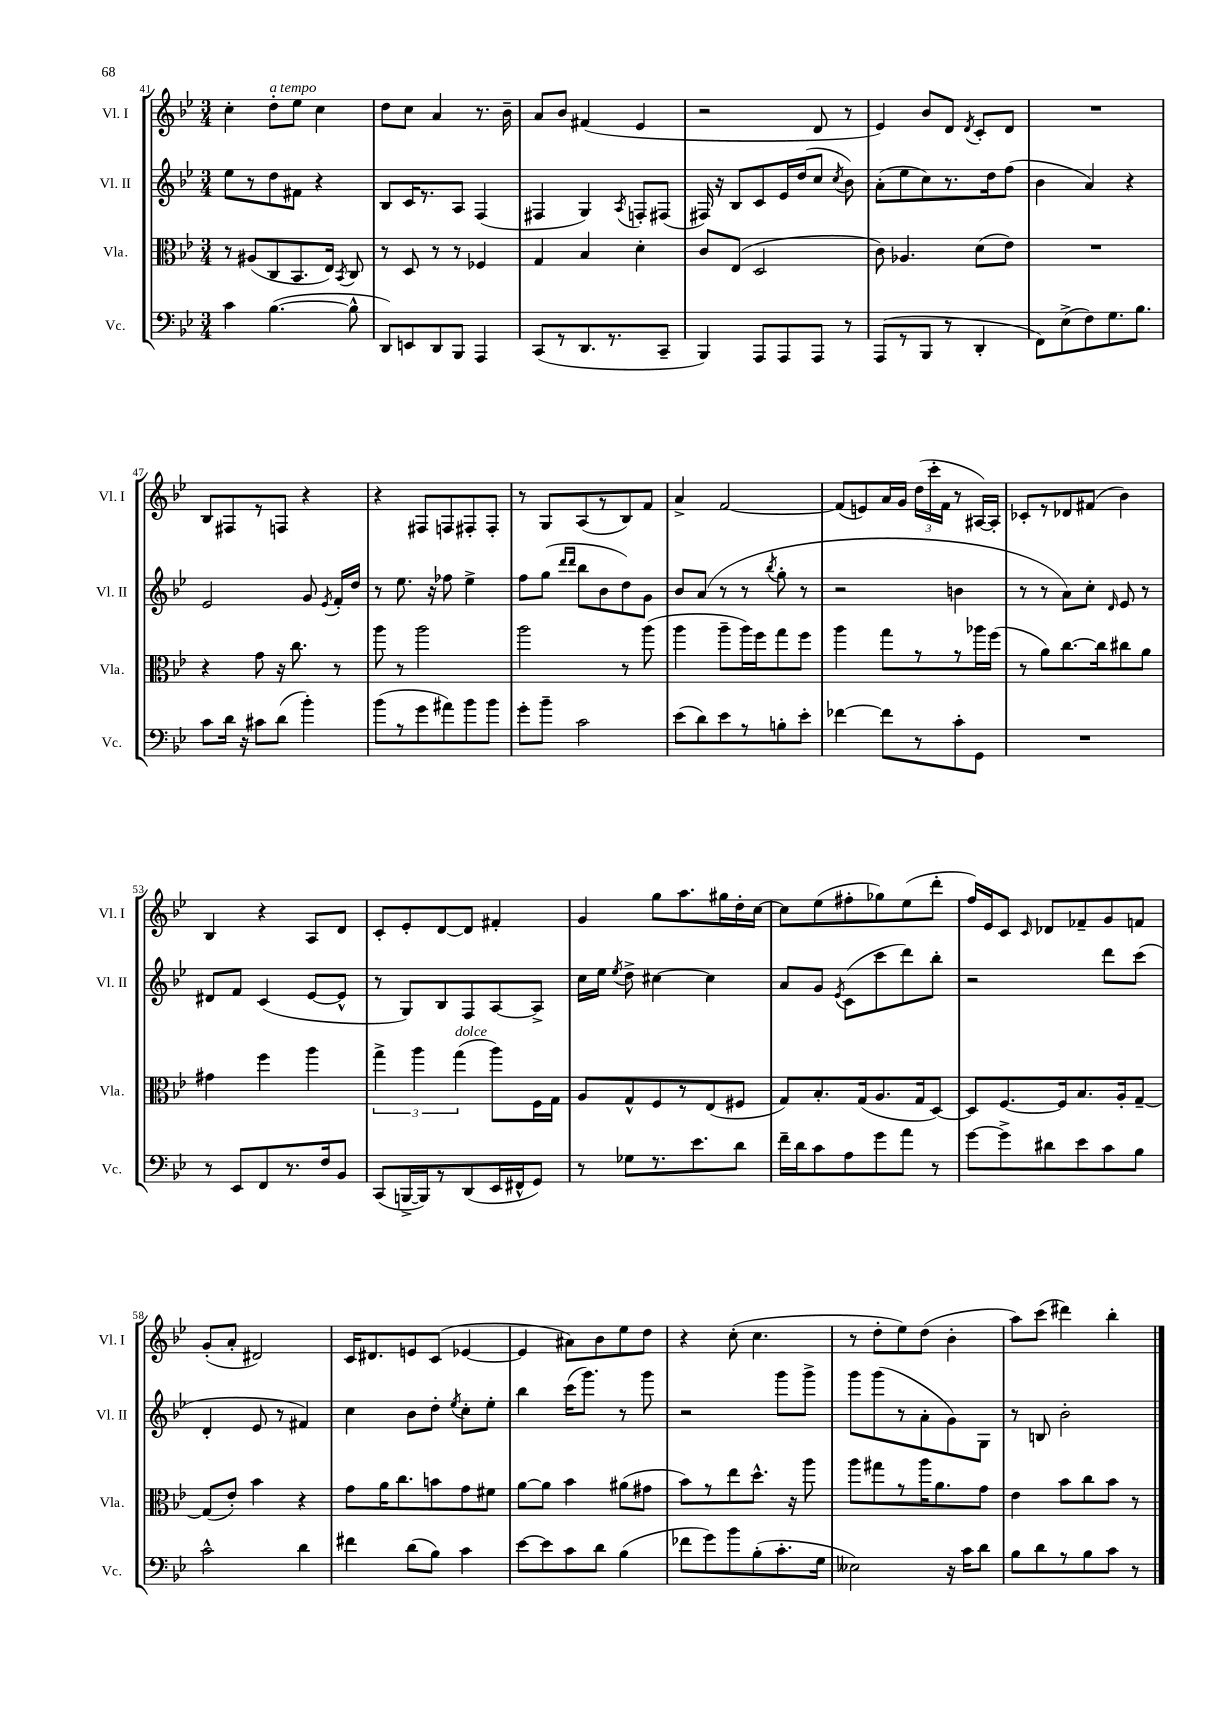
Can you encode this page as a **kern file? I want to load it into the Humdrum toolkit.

**kern	**kern	**kern	**kern
*part4	*part3	*part2	*part1
*staff4	*staff3	*staff2	*staff1
*I"Vc.	*I"Vla.	*I"Vl. II	*I"Vl. I
*I'Vc.	*I'Vla.	*I'Vl. II	*I'Vl. I
*clefF4	*clefC3	*clefG2	*clefG2
*k[b-e-]	*k[b-e-]	*k[b-e-]	*k[b-e-]
*M3/4	*M3/4	*M3/4	*M3/4
=41	=41	=41	=41
4c\	8r	8ee-\L	4cc'\
.	(8A#X/L	8r	.
!	!	!	!LO:TX:a:i:t=a tempo
([4.B-\	8C/	8dd\	8dd'\L
.	8.BB-/	8f#X\J	8ee-\J
.	.	4r	4cc\
.	16E-/Jk)	.	.
.	8qBB-/	.	.
8B-^^\]	8C/	.	.
=42	=42	=42	=42
8DD/L)	8r	8B-/L	8dd\L
8EEn/	8D/	16c/K	8cc\J
.	.	8.r	.
8DD/	8r	.	4a/
8BBB-/J	8r	8A/J	.
4AAA/	4F-X/	(4F/	8.r
.	.	.	16b-~\
=43	=43	=43	=43
(8CC/L	4G/	4F#X/	8a/L
8r	.	.	8b-/J
8.DD/	4B-/	4G/)	(4f#X/
8.r	.	.	.
.	.	8qA/	.
.	4d'\	8Fn'/L	4e-/
8CC~/J	.	(8F#X/J	.
=44	=44	=44	=44
4BBB-/)	8c/L	16F#X/)	2r
.	.	16r	.
.	(8E-/J	8B-/L	.
8AAA/L	2D/	8c/	.
8AAA/	.	16e-/L	.
.	.	(16dd/J	.
8AAA/J	.	8cc/J	8d/
.	.	8qcc/	.
8r	.	8b-\)	8r
=45	=45	=45	=45
(8AAA/L	8c\)	(8a'\L	4e-/)
8r	4.A-X/	8ee-\	.
8BBB-/J	.	8cc\)	8b-/L
8r	.	8.r	8d/J
.	.	.	8qd/
4DD'/	(8d\L	.	8c'/L
.	.	16dd\k	.
.	8e-\J)	(8ff\J	8d/J
=46	=46	=46	=46
8FF\L)	2.r	4b-\	2.r
(8E-^\	.	.	.
8F\)	.	4a/)	.
8.G\	.	.	.
.	.	4r	.
8.B-\J	.	.	.
!!LO:LB:g=z
=47	=47	=47	=47
8c\L	4r	2e-/	8B-/L
16d\Jk	.	.	8F#X/
16r	.	.	.
8c#X\L	8g\	.	8r
(8d\J	16r	.	8Fn/J
.	8.cc\	.	.
4b-'\)	.	8g/	4r
.	.	8qe-/	.
.	8r	16f'/LL	.
.	.	16dd/JJ	.
=48	=48	=48	=48
(8b-\L	8aa\	8r	4r
8r	8r	8.ee-\	.
8g\	2aa\	.	8F#X/L
.	.	16r	.
8a#X\)	.	8ff-X\	8Fn/
8b-\	.	4ee-^\	8F#X'/
8b-\J	.	.	8F#'/J
=49	=49	=49	=49
8g'\L	2aa\	8ff\L	8r
8b-~\J	.	(8gg\J	8G/L
.	.	16qqddd/LL	.
.	.	16qqddd/JJ	.
2c\	.	8bb-\L	(8A/
.	.	8b-\	8r
.	8r	8dd\)	8B-/)
.	(8aa\	8g\J	8f/J
=50	=50	=50	=50
(8e-\L	4aa\	8b-/L	4a^/
8d\)	.	(8a/J	.
8e-\	8aa~\L	8r	[2f/
8r	16aa\L)	8r	.
.	16ff\J	.	.
.	.	8qbb-/	.
8Bn'\	8gg\	8gg'\	.
8e-'\J	8ff\J	8r	.
=51	=51	=51	=51
[4f-X\	4aa\	2r	(8f/L]
.	.	.	8en/)
8f-\L]	8gg\L	.	16a/L
.	.	.	16g/JJ
8r	8r	.	(24dd\LL
.	.	.	24ccc'\
.	.	.	24f\JJ
8c'\	8r	4bn\	8r
8GG\J	16aa-X\L	.	[16A#X/LL)
.	(16ff\JJ	.	16A#'/JJ]
=52	=52	=52	=52
2.r	8r	8r	8c-X'/L
.	8a\L)	8r	8r
.	[8.cc\	8a\L)	8d-X/
.	.	8cc'\J	(8f#X/J
.	16cc\k]	.	.
.	.	16qqd/	.
.	8cc#X\	8e-/	4b-\)
.	8a\J	8r	.
!!LO:LB:g=z
=53	=53	=53	=53
8r	4g#X\	8d#X/L	4B-/
8EE-/L	.	8f/J	.
8FF/	4ff\	(4c/	4r
8.r	.	.	.
.	4aa\	[8e-/L	8A/L
16F/k	.	.	.
8BB-/J	.	8e-^^/J]	8d/J
=54	=54	=54	=54
(8CC/L	6gg^\	8r	8c'/L
[16BBBn^/L	.	8G/L)	8e-'/
.	6aa\	.	.
16BBB/J])	.	.	.
8r	.	8B-/	[8d/
!	!LO:TX:a:i:t=dolce	!	!
.	(6gg\	.	.
(8DD/	.	8F/	8d/J]
16EE-/L	8aa\L)	[8A/	4f#X'/
16FF#X^^/J	.	.	.
8GG/J)	16F\L	8A^/J]	.
.	16G\JJ	.	.
=55	=55	=55	=55
8r	8A/L	16cc\LL	4g/
.	.	16ee-\JJ	.
.	.	8qee-/	.
8G-X\L	8G^^/	8dd^\	.
8.r	8F/	[4cc#X\	8gg\L
.	8r	.	8.aa\
8.e-\	.	.	.
.	(8E-/	4cc#\]	.
.	.	.	16gg#X\L
8d\J	8F#X/J	.	16dd'\
.	.	.	[16cc\JJ
=56	=56	=56	=56
16f~\LL	8G/L)	8a/L	8cc\L]
16d\J	.	.	.
8c\	8.B-'/	8g/J	(8ee-\
.	.	8qe-/	.
8A\	.	(8c\L	8ff#X'\
.	(16G/k	.	.
8g\	8.A/	8ccc\	8gg-X\)
8a\J	.	8ddd\)	(8ee-\
.	16G/k	.	.
8r	[8D/J)	8bb-'\J	8ddd'\J
=57	=57	=57	=57
[8g\L	8D/L]	2r	16ff/LL)
.	.	.	16e-/J
8g^\]	[8.F/	.	8c/J
.	.	.	16qqc/
8d#X\	.	.	8d-X/L
.	16F/k]	.	.
8e-\	8.B-/	.	8f-X~/
8c\	.	8ddd\L	8g/
.	16A'/k	.	.
8B-\J	[8G~/J	(8ccc\J	8fn/J
!!LO:LB:g=z
=58	=58	=58	=58
2c^^\	(8G/L]	4d'/	(8g'/L
.	8e-'/J)	.	8a'/J
.	4b-\	8e-/	2d#X/)
.	.	8r	.
4d\	4r	4f#X/)	.
=59	=59	=59	=59
4f#X\	8g\L	4cc\	16c/KL
.	.	.	8.d#X/
.	16a\K	.	.
.	8.cc\	.	.
(8d\L	.	8b-\L	8en/
8B-\J)	8bn\	8dd'\J	(8c/J
.	.	8qee-/	.
4c\	8g\	8cc'\L	[4e-X/
.	8f#X\J	8ee-'\J	.
=60	=60	=60	=60
[8e-\L	[8a\L	4bb-\	4e-/]
8e-\]	8a\J]	.	.
8c\	4b-\	(16ccc\KL	8a#X\L)
.	.	8.ggg\J)	.
8d\J	.	.	8b-\
(4B-\	(8a#X\L	8r	8ee-\
.	8g#X\J	8ggg\	8dd\J
=61	=61	=61	=61
8f-X\L	8b-\L)	2r	4r
8g\)	8r	.	.
8b-\	8ee-\	.	(8cc'\
(8B-'\	8.dd^^\J	.	4.cc\
8.c'\	.	8ggg\L	.
.	16r	.	.
.	8aa\	8ggg^\J	.
16G\Jk	.	.	.
=62	=62	=62	=62
2E--X\)	8aa\L	8ggg\L	8r
.	8gg#X\	(8ggg\	8dd'\L
.	8r	8r	8ee-\)
.	16aa\K	8a'\	(8dd\J
.	8.a\	.	.
16r	.	8g\)	4b-'\
16c\KL	.	.	.
8d\J	8g\J	8G\J	.
=63	=63	=63	=63
8B-\L	4e-\	8r	8aa\L)
8d\	.	8Bn/	(8ccc\J
8r	8b-\L	2b-'\	4ddd#X\)
8B-\	8cc\	.	.
8c\J	8b-\J	.	4bb-'\
8r	8r	.	.
==	==	==	==
*-	*-	*-	*-
